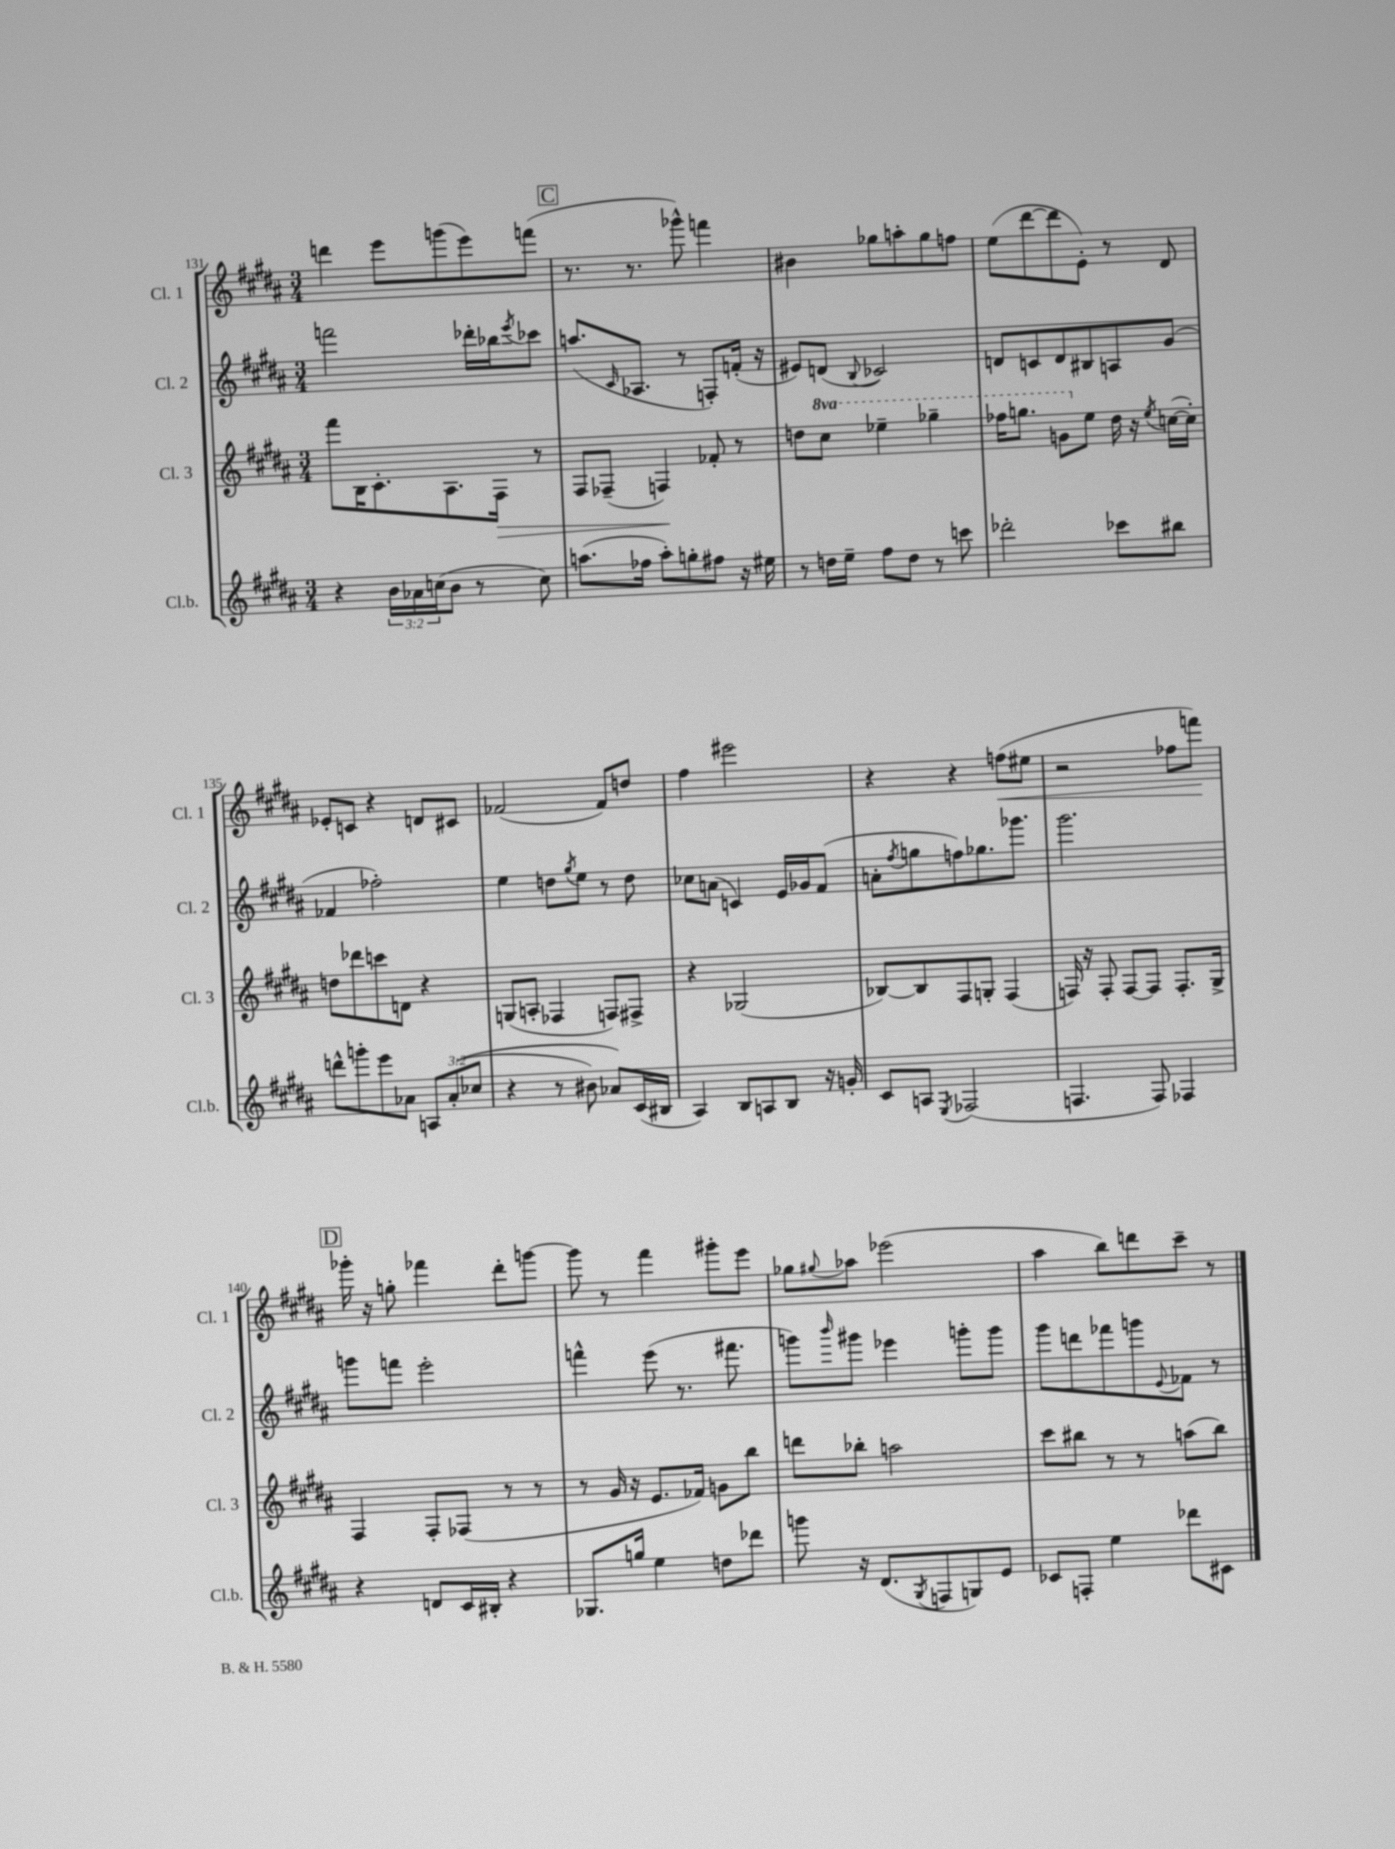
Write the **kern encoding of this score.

**kern	**kern	**kern	**kern
*staff4	*staff3	*staff2	*staff1
*clefG2	*clefG2	*clefG2	*clefG2
*k[f#c#g#d#a#]	*k[f#c#g#d#a#]	*k[f#c#g#d#a#]	*k[f#c#g#d#a#]
*M3/4	*M3/4	*M3/4	*M3/4
4r	8fff#	2fff	4ddd
.	16B	.	.
.	8.c#'	.	.
24b	.	.	8eee
24a-	.	.	.
(24cc	.	.	.
8b	8.A#	.	(8ggg
8r	.	16ddd-'	8eee)
.	16F#	16bb-	.
.	.	8qeee	.
8cc)	8r	8ccc-	(8fff
=	=	=	=
(8.aa	8F#	(8.aa	8.r
.	(8F-~	.	.
.	.	16qqc#	.
16ff-	.	8.A-	8.r
8aa')	4F)	.	.
8gg'	.	8r	8ggg-^^)
8ff#	8f-'	8F')	4fff
16r	8r	(16f'	.
16ee#	.	16r	.
=	=	=	=
8r	8dd	8e#)	4b#
16dd	8ccc#	(8d	.
16ee~	.	.	.
.	.	8qqB	.
8ff#	4eee-~	2c-)	8gg-
8dd	.	.	8aa'
8r	4ggg-~	.	8gg-
8ccc	.	.	8ff
=	=	=	=
2ddd-'	16fff-	8d	(8ee
.	8.ggg	.	.
.	.	8c	[8ddd#
.	8gg	8d	8ddd#]
.	8ee	8B#	8e')
8ccc-	16dd#	8A	8r
.	16r	.	.
.	8qee	.	.
8bb#	([16cc	(8g#	8d#
.	16cc'])	.	.
=	=	=	=
8ddd^^	8dd	4f-	8e-'
8ggg'	8ddd-	.	8c
8eee	8ccc	2ff-')	4r
8a-	8d	.	.
12A	4r	.	8d
&((12a-'	.	.	.
.	.	.	8c#
12cc-	.	.	.
=	=	=	=
4r	(8G	4ee	(2f-
.	8A'	.	.
8r	4F-	8dd	.
.	.	8qgg#	.
8b#)	.	8ee	.
8a-&)	8F)	8r	8f-)
(16c#	8F#^	8dd	8dd
16B#	.	.	.
=	=	=	=
4A#)	4r	8cc-	4ff#
.	.	(8a	.
8B	(2G-	4c)	2eee#
8A	.	.	.
8B	.	16e	.
.	.	16g-	.
16r	.	(8f#	.
16g'	.	.	.
=	=	=	=
8c#	[8B-)	8a'	4r
.	.	8qff#	.
8A	8B-]	8gg	.
8qE	.	.	.
(2F-	8F#	8ff)	4r
.	8G'	8.gg-	.
.	(4F#	.	(8ff
.	.	8.ggg-	.
.	.	.	8ee#
=	=	=	=
4.F	16F)	2.ggg#	2r
.	16r	.	.
.	8F'	.	.
.	[8F	.	.
8F)	8F]	.	.
4F-	8.F'	.	8ff-
.	.	.	8fff)
.	16G#^	.	.
=	=	=	=
4r	4F#	8ggg	16ggg-'
.	.	.	16r
.	.	8fff	8gg'
8d	8F#'	2eee'	4fff-
16c#	(8F-	.	.
16B#'	.	.	.
4r	8r	.	8ddd#'
.	8r	.	[8ggg
=	=	=	=
8.G-	8r	4fff^^	8ggg]
.	16g#	.	8r
16gg	16r	.	.
4ee	8.e	(8eee	4fff#
.	.	8.r	.
.	16f-)	.	.
8dd	8g	.	8ggg#'
.	.	8.fff#	.
8ddd-	8bb	.	8eee
=	=	=	=
8ggg	8ddd	8ggg)	8gg-
.	.	16qqbbb	8qqgg#
16r	8bb-'	8ggg#	8aa-
(8.d#	.	.	.
.	2aa	4eee-	(2eee-
8qG#	.	.	.
8F	.	.	.
8G)	.	8ggg'	.
8e	.	8ggg	.
=	=	=	=
8c-	8ccc#	8ggg#	4aa#
8F'	8bb#	8ddd	.
4ee	8r	8fff-	8bb)
.	8r	8ggg	8ddd
.	.	8qqe	.
8ddd-	(8aa	8f-	8ccc#~
8c#	8bb#)	8r	8r
==	==	==	==
*-	*-	*-	*-
